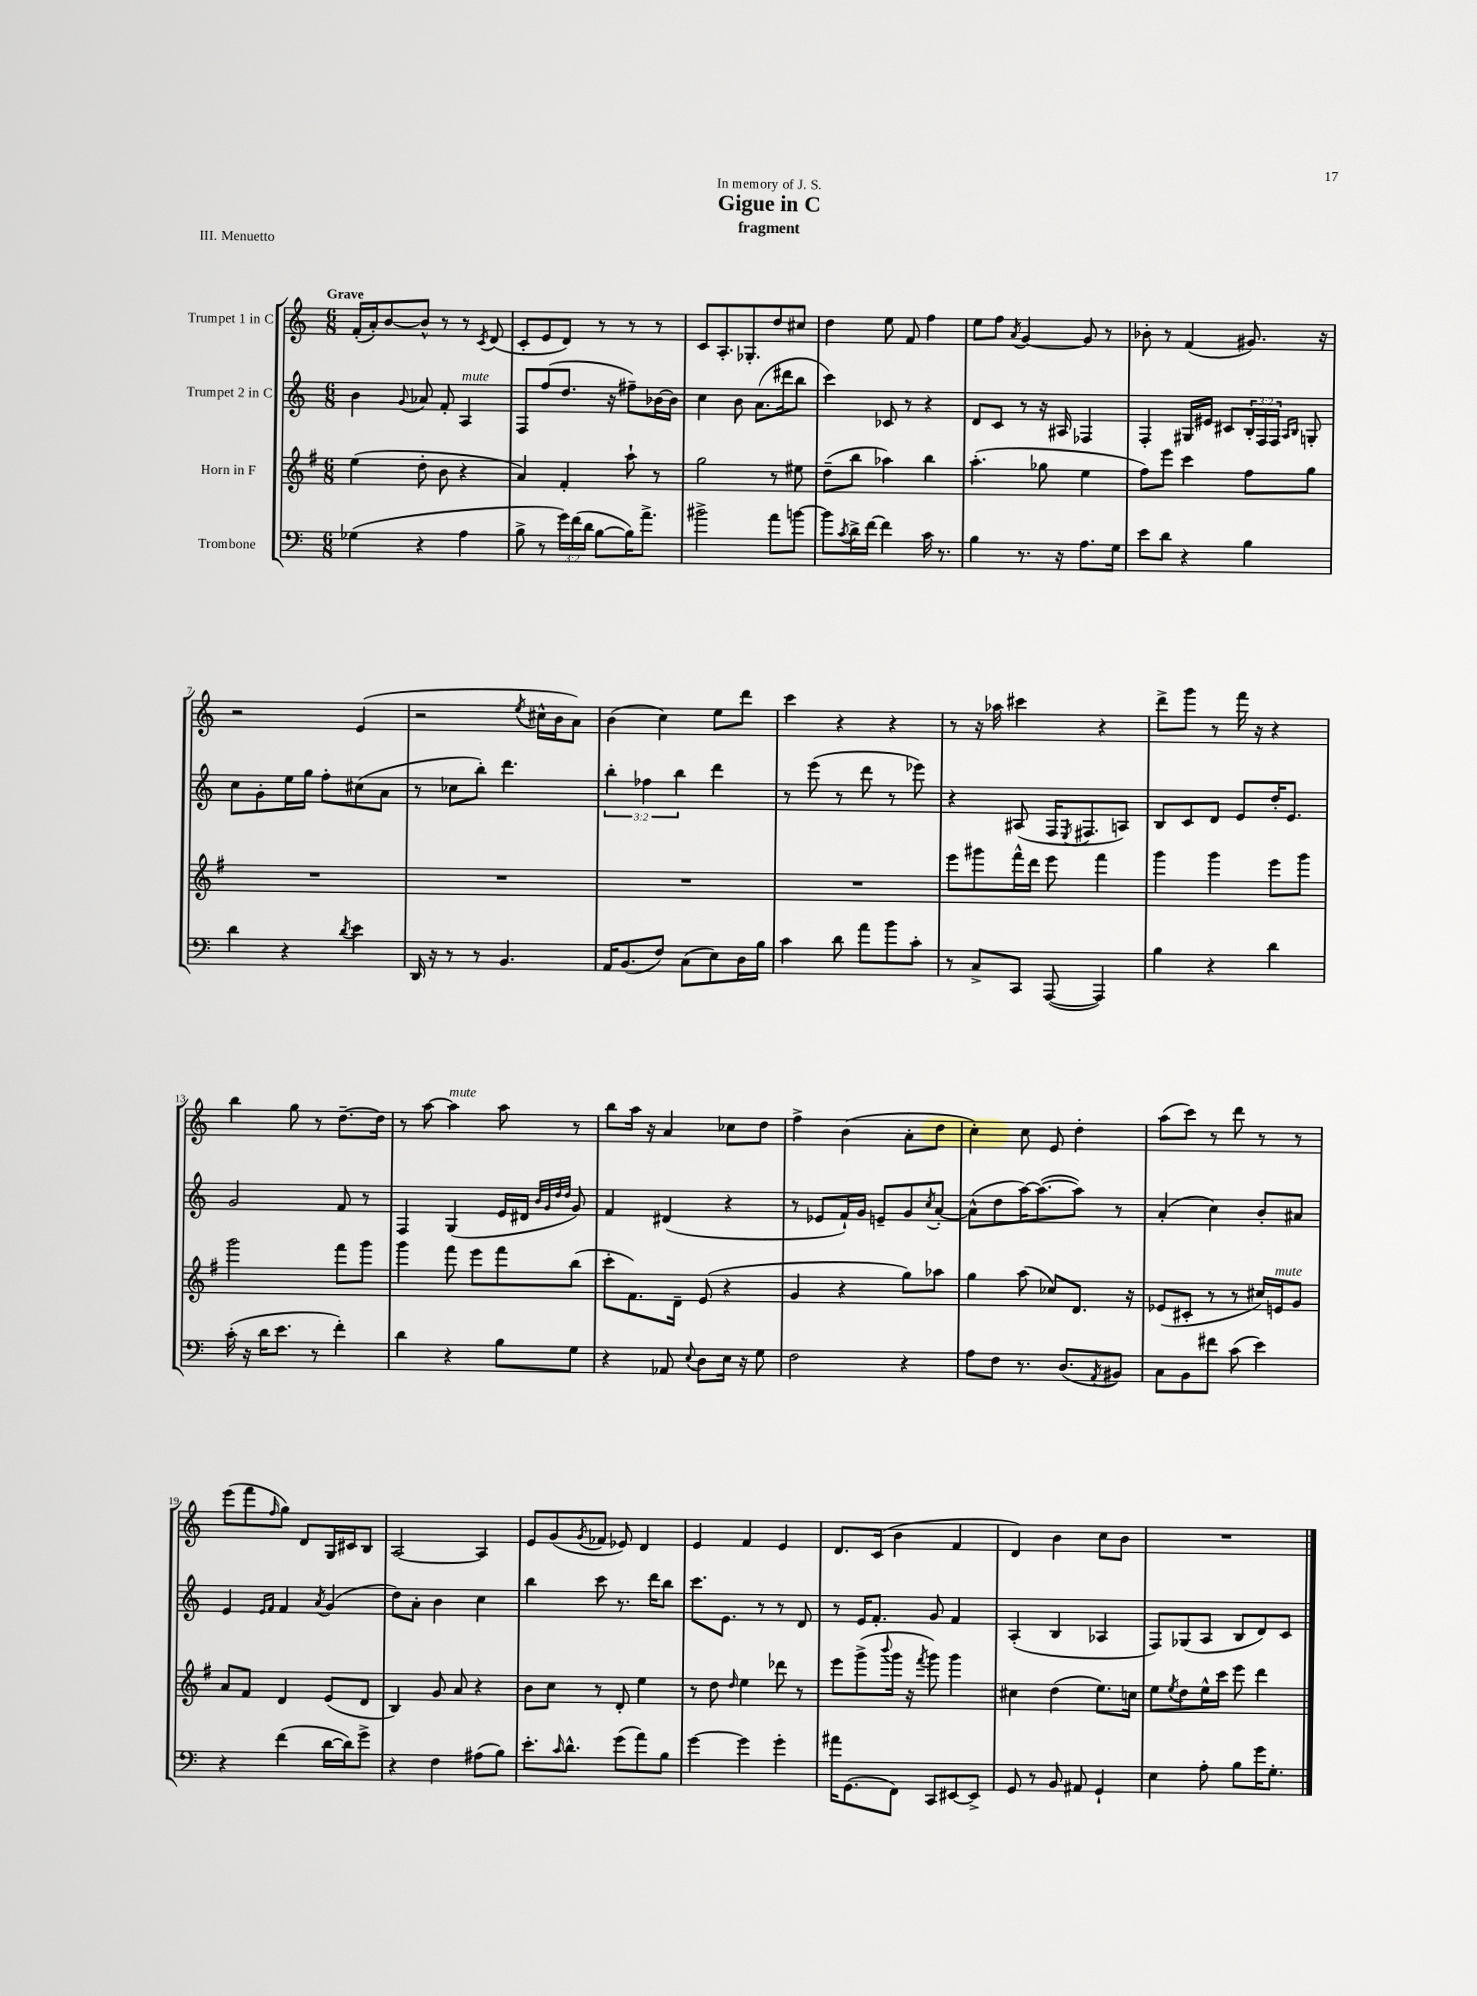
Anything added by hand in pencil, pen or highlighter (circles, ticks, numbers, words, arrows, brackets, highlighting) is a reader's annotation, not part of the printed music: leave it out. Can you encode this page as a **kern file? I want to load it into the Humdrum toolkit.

**kern	**kern	**kern	**kern
*part4	*part3	*part2	*part1
*staff4	*staff3	*staff2	*staff1
*I"Trombone	*I"Horn in F	*I"Trumpet 2 in C	*I"Trumpet 1 in C
*clefF4	*clefG2	*clefG2	*clefG2
*k[]	*k[f#]	*k[]	*k[]
*M6/8	*M6/8	*M6/8	*M6/8
=1	=1	=1	=1
!	!	!	!LO:TX:a:B:t=Grave
(4G-X\	(4ee\	4b\	(16f'/LL
.	.	.	16a'/J)
.	.	.	[8b/
.	.	8qqg/	.
4r	8dd'\	8a-X/	8b^^/J]
.	8b\	8f'/	8r
!	!	!LO:TX:a:i:t=mute	!
4A\	4r	4A/	8r
.	.	.	8qc/
.	.	.	(8d/
=2	=2	=2	=2
8B^\	4a/)	8F/L	8c'/L
8r	.	(8ff/	8e/
24g\LL)	4f#'/	8.dd/J	8d/J)
(24f\	.	.	.
24d\JJ	.	.	.
[8B\L	.	.	8r
.	.	16r	.
16B\K])	8aa`\	8ff#X~\L)	8r
8.a^\J	.	.	.
.	8r	[16b-X\L	8r
.	.	16b-\JJ]	.
=3	=3	=3	=3
2b#X^\	2gg\	4cc\	8c/L
.	.	.	8.A'/
.	.	8b\	.
.	.	.	8.G-X'/
.	.	(8.a\L	.
8a\L	8r	.	8dd/
.	.	16ddd#X\k	.
[8bn\J	8ee#X\	8bb\J	8cc#X/J
=4	=4	=4	=4
8b\L]	(8dd~\L	4ccc\)	4dd\
8qc/	.	.	.
16d^\L	8bb\J	.	.
[16f\JJ	.	.	.
4f\]	4aa-X\)	8c-X/	8ee\
.	.	8r	8f/
16c\	4bb\	4r	4ff\
8.r	.	.	.
=5	=5	=5	=5
4B\	(4.aa'\	8d/L	8ee\L
.	.	8c/J	8ff\J
.	.	.	8qa/
8.r	.	8r	[4g/
.	8gg-X\	16r	.
16r	.	16A#X/	.
8.A\L	4ee\	4F-X/	8g/]
.	.	.	8r
16G\Jk	.	.	.
=6	=6	=6	=6
8e\L	8ff#\L)	4F'/	8b-X'\
8d\J	8eee\J	.	8r
4r	4ccc\	16G#X/LL	(4f/
.	.	16e#X/JJ	.
.	.	8c#X/L	.
4B\	8ff#\L	24B'/L	8.g#X/)
.	.	24F/	.
.	.	24F/JJ	.
.	.	16qqA/LL	.
.	.	16qqB/JJ	.
.	8gg\J	8Gn'/	.
.	.	.	16r
!!LO:LB:g=z
=7	=7	=7	=7
4d\	2.r	8cc\L	2r
.	.	8g'\	.
4r	.	16ee\L	.
.	.	16gg\JJ	.
.	.	8ff'\L	.
8qd/	.	.	.
4e\	.	(8cc#X\	(4e/
.	.	8a\J	.
=8	=8	=8	=8
16DD/	2.r	8r	2r
16r	.	.	.
8r	.	8cc-X\L	.
8r	.	8bb'\J)	.
4.BB/	.	4.ddd\	.
.	.	.	8qee/
.	.	.	16cc#X^^\LL
.	.	.	16b\J
.	.	.	8a\J)
=9	=9	=9	=9
16AA/KL	2.r	6bb'\	(4b\
(8.BB/	.	.	.
.	.	6ff-X\	.
8F/J)	.	.	4cc\)
.	.	6bb\	.
(8C\L	.	.	.
8E\)	.	4ddd\	8ee\L
16D\L	.	.	8ddd\J
16B\JJ	.	.	.
=10	=10	=10	=10
4c\	2.r	8r	4ccc\
.	.	(8eee\	.
8d\	.	8r	4r
8a\L	.	8ddd\	.
8b\	.	8r	4r
8c'\J	.	8eee-X\)	.
=11	=11	=11	=11
8r	8eee\L	4r	8r
8C^/L	8ggg#X\	.	16r
.	.	.	16aa-X\
8CC/J	16fff#^^\L	(8A#X/	4ccc#X\
.	16ddd\JJ	.	.
([8AAA/	8eee\	16F/KL	.
.	.	8qE/	.
.	.	8.F#X/	.
4AAA/])	4fff#\	.	4r
.	.	8An/J)	.
=12	=12	=12	=12
4B\	4ggg\	8B/L	8ddd^\L
.	.	8c/	8ggg\J
4r	4ggg\	8d/J	8r
.	.	8e/L	16fff\
.	.	.	16r
4d\	8eee\L	16dd'/K	4r
.	.	8.e/J	.
.	8ggg\J	.	.
!!LO:LB:g=z
=13	=13	=13	=13
(16c'\	2ggg\	2g/	4bb\
16r	.	.	.
16d\KL	.	.	.
8.e\J	.	.	.
.	.	.	8gg\
8r	.	.	8r
4f'\)	8fff#\L	8f/	[8.dd~\L
.	8ggg\J	8r	.
.	.	.	16dd\Jk]
=14	=14	=14	=14
4d\	4ggg\	4F/	8r
.	.	.	[8aa\
!	!	!	!LO:TX:a:i:t=mute
4r	8fff#\	(4G/	4aa\]
.	8eee\L	.	.
8B\L	8fff#\	16e/LL	8aa\
.	.	16d#X/JJ	.
.	.	32qqb/LLL	.
.	.	32qqg/	.
.	.	32qqdd/	.
.	.	32qqdd/JJJ	.
8G\J	(8bb\J	8g/)	8r
=15	=15	=15	=15
4r	8ccc'\L	4f/	8bb\L
.	8.f#\)	.	16aa\Jk
.	.	.	16r
8AA-X/	.	(4d#X/	4a/
.	16d~\Jk	.	.
8qqE/	.	.	.
8D\L	(8e/	.	.
16E\Jk	4r	4r	8cc-X\L
16r	.	.	.
8G\	.	.	8dd\J
=16	=16	=16	=16
2F\	4g/	8r	4ff^\
.	.	8e-X/L	.
.	4r	16f`/L)	(4b\
.	.	16g/JJ	.
.	.	8en~/L	.
4r	8gg\L)	8g/	8a'\L
.	.	8qcc/	.
.	8aa-X\J	[8a'/J	8dd\J
=17	=17	=17	=17
8A\L	4gg\	(8a^^\L]	4cc'\)
8F\J	.	8dd\	.
8.r	(8aa\	[16aa\K)	8cc\
.	.	(8.aa\_	.
.	8cc-X/L)	.	8e/
(8.D/L	.	.	.
.	8.d/J	8aa\J])	4dd'\
8qAA/	.	.	.
8BB#X/J)	.	8r	.
.	16r	.	.
=18	=18	=18	=18
8C\L	(8e-X/L	(4a'/	(8aa\L
8BB\	8c#X'/J	.	8ccc\J)
8f#X\J	8r	4cc\)	8r
(8c\	8r	.	8ddd\
4e\)	16cc#X/LL)	8b'/L	8r
!	!LO:TX:a:i:t=mute	!	!
.	16en/J	.	.
.	8g/J	8a#X/J	8r
!!LO:LB:g=z
=19	=19	=19	=19
4r	8a/L	4e/	(8eee\L
.	8f#/J	.	8fff\
.	.	16qqe/LL	.
.	.	16qqf/JJ	16qqff/
(4f\	4d/	4f/	8gg\J)
.	.	.	8d/L
.	.	8qa/	.
[16d\LL	(8e/L	(4g/	16G/L
16d\J])	.	.	16c#X/J
8g^\J	8d/J	.	8B/J
=20	=20	=20	=20
4r	4B/)	8dd\L)	[2A/
.	.	8a'\J	.
4F\	8g/	4b\	.
.	8a/	.	.
(8A#X\L	4r	4cc\	4A/]
8B\J)	.	.	.
=21	=21	=21	=21
8.e'\L	8b\L	4bb\	8e/L
.	8cc\J	.	(8g/
16qqc/	.	.	.
8.d^^\J	.	.	.
.	.	.	8qg/
.	8r	8ccc\	8f-X/J
(8g\L	8d'/	8.r	8e-X/)
8a\)	4ee\	.	4d/
.	.	16ddd\KL	.
8B\J	.	8bb\J	.
=22	=22	=22	=22
[4g\	8r	8.ccc\L	4e/
.	8dd\	.	.
.	.	8.e\J	.
.	16qqdd/	.	.
4g\]	4ee\	.	4f/
.	.	8r	.
4g'\	8ddd-X\	8r	4e/
.	8r	8d/	.
=23	=23	=23	=23
16a#X\KL	8eee\L	8r	8.d/L
(8.GG\	.	.	.
.	(8ggg^\	16e/KL	.
.	.	8.f'/J	(16c/Jk
.	8qqbbb/	.	.
8FF\J)	16ggg\Jk	.	4b\
.	16r	.	.
.	8qfff#/	.	.
8CC/L	8ggg\)	8g/	.
[8EE#X/	4ggg\	4f/	4f/
8EE#^/J]	.	.	.
=24	=24	=24	=24
8GG/	4cc#X\	(4A'/	4d/)
8r	.	.	.
8BB/	(4dd\	4B/	4b\
8AA#X/	.	.	.
4GG`/	8.ee\L)	4A-X/	8cc\L
.	.	.	8b\J
.	16ccn\Jk	.	.
=25	=25	=25	=25
4E\	8ee\L	8F/L)	2.r
.	8qee/	.	.
.	8dd\	(8G-X/	.
8A'\	16ee^^\L	8A/J	.
.	16ccc\JJ	.	.
8B\L	8eee\	8B/L	.
16g\K	4ddd\	8d/)	.
8.G'\J	.	.	.
.	.	8c/J	.
==	==	==	==
*-	*-	*-	*-
